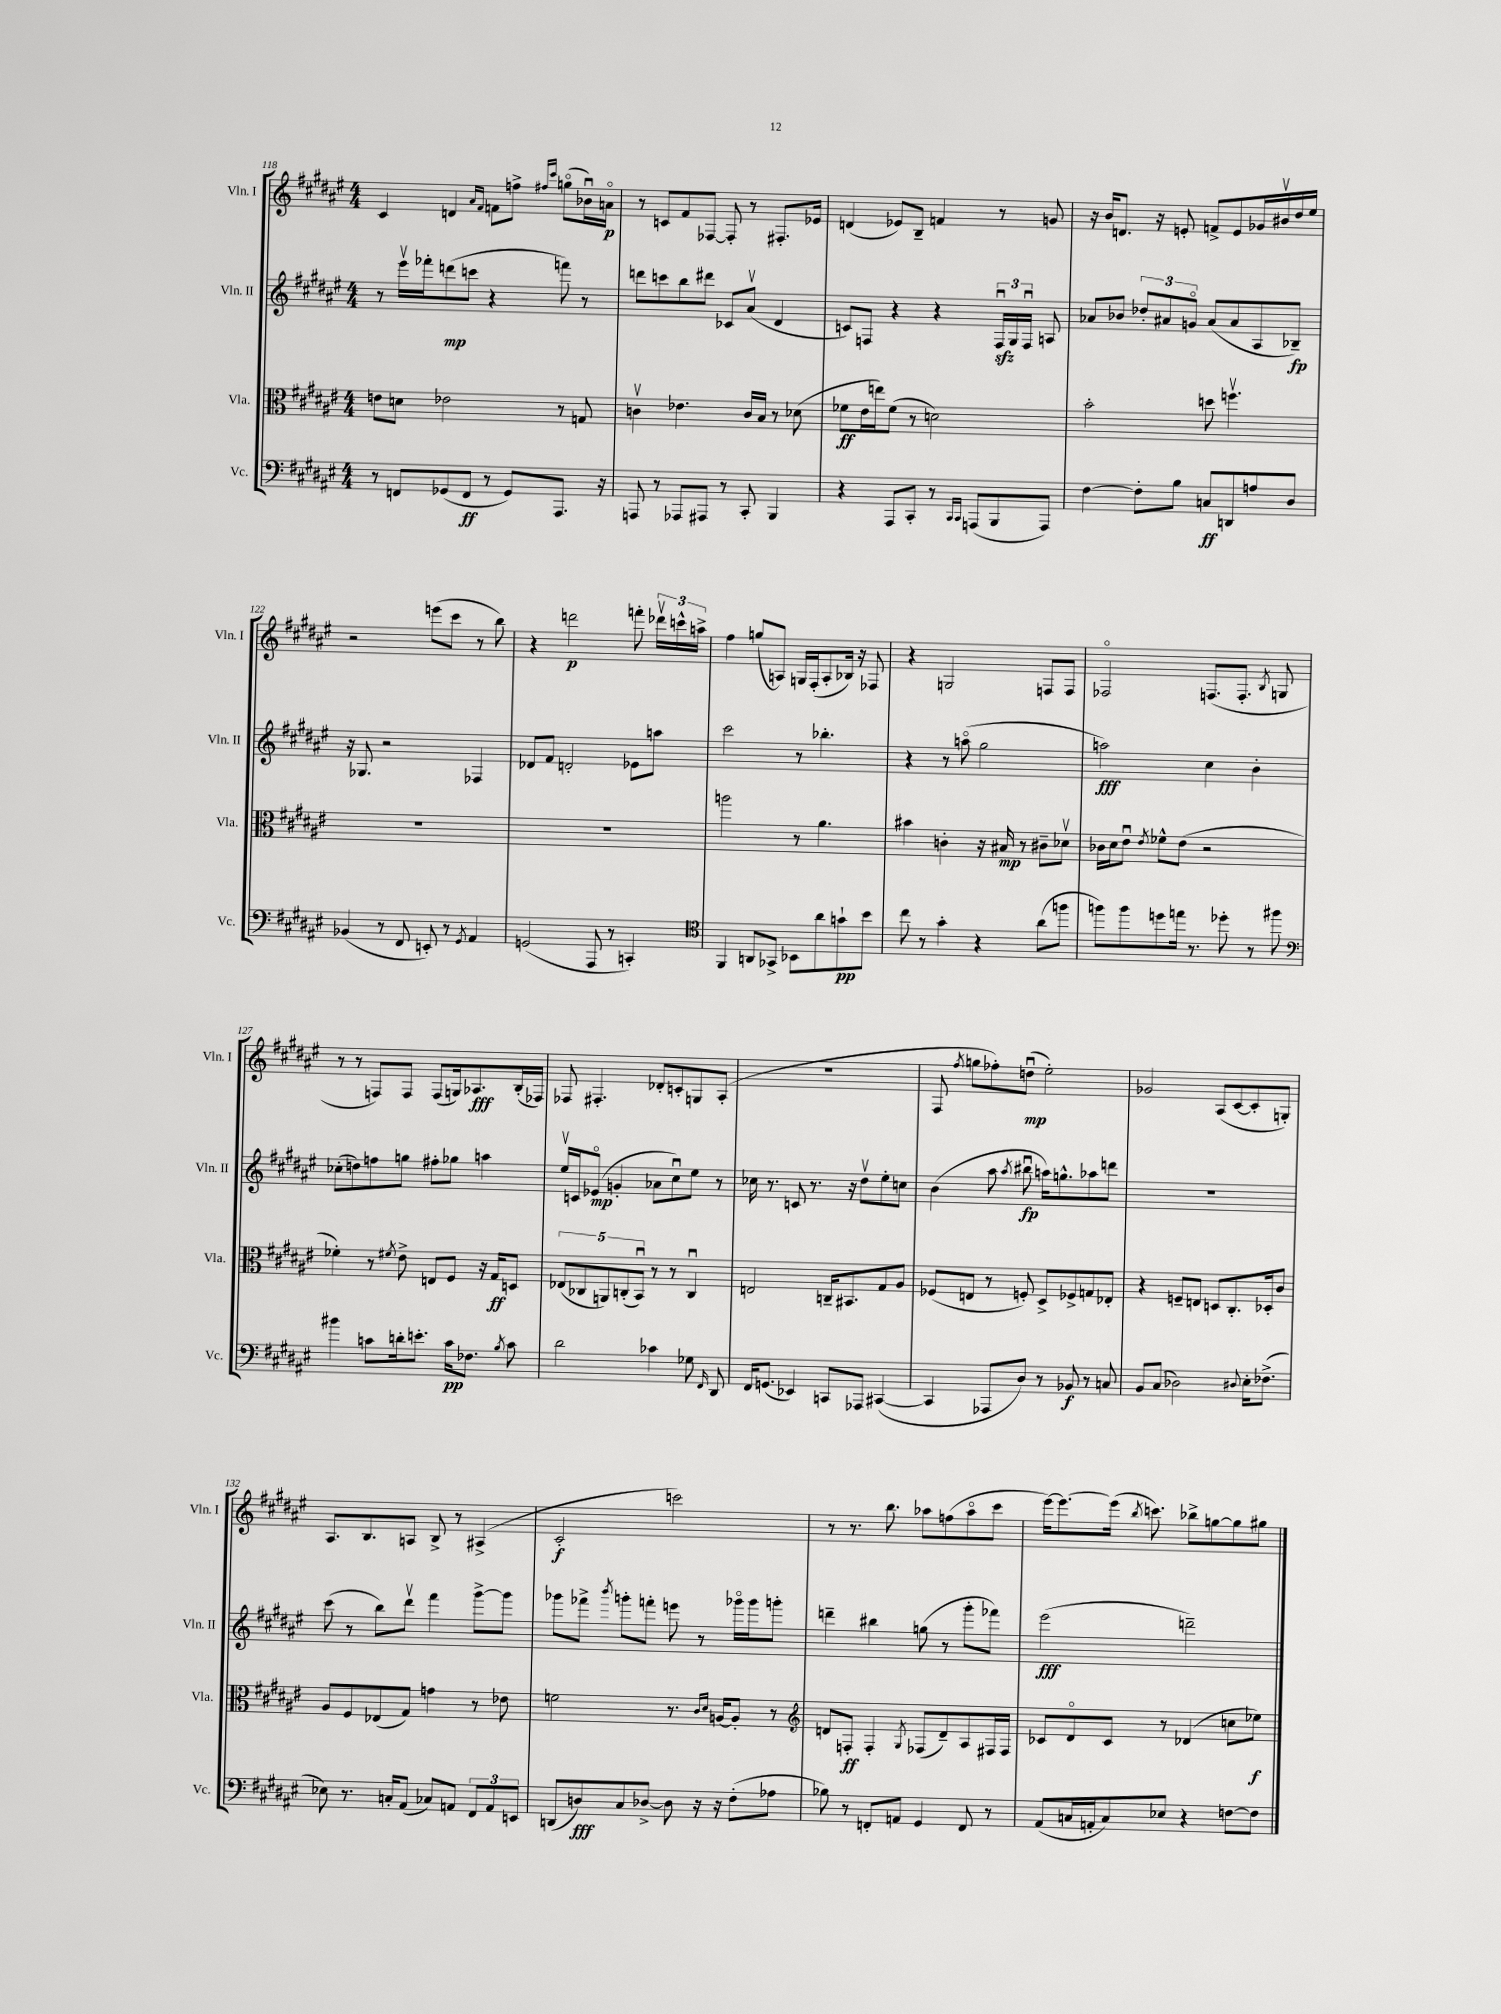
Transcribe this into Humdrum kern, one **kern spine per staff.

**kern	**kern	**kern	**kern
*staff4	*staff3	*staff2	*staff1
*clefF4	*clefC3	*clefG2	*clefG2
*k[f#c#g#d#a#e#]	*k[f#c#g#d#a#e#]	*k[f#c#g#d#a#e#]	*k[f#c#g#d#a#e#]
*M4/4	*M4/4	*M4/4	*M4/4
8r	8e	8r	4c#
8FF	8d	16eee#v	.
.	.	16fff-'	.
(8GG-	2e-	(8ddd	4d
8FF	.	8ccc	.
.	.	.	16qqa#
.	.	.	16qqf#
8r	.	4r	8f
8GG-)	.	.	8ff^
.	.	.	16qqff#
.	.	.	16qqccc#
8.AAA#	8r	8fff)	(8ggo
.	8G	8r	16b-u)
16r	.	.	16ao
=	=	=	=
8AAA	4cv	8ddd	8r
8r	.	8ccc	8c
8AAA-	4.e-	8bb	8f#
8AAA#	.	8ddd#	[8F-
8r	.	8c-	8F-']
8CC#'	16c	(8a#v	8r
.	16B	.	.
4BBB	8r	4d#	8.F#'
.	(8d-	.	.
.	.	.	16e-
=	=	=	=
4r	8f-	8c)	(4d
.	16e#	8F	.
.	16ee)	.	.
8AAA#	(8f-	4r	8e-)
8CC#'	8r	.	8B~
8r	2d)	4r	4f
16qqCC#	.	.	.
16qqCC#	.	.	.
(8AAA	.	.	.
8BBB	.	24Fu	8r
.	.	24G#	.
.	.	24Fu	.
8AAA)	.	8A	8g
=	=	=	=
[4F#	2b'	8a-	16r
.	.	.	16b
.	.	8b-	8.d
8F#']	.	12dd-'	.
.	.	.	16r
.	.	12a#	.
8B	.	.	8e'
.	.	12go	.
8C	8dd	(8a#	8f^
8DD	4.ffv	8a#	8e
8A	.	8A#	16g-
.	.	.	16b#v
8D#	.	8B-~)	16dd#
.	.	.	16ee#
=	=	=	=
(4BB-	1r	16r	2r
.	.	8.G-	.
8r	.	2r	.
8FF#	.	.	.
8EE')	.	.	(8eee
8r	.	.	8ccc#
8qGG#	.	.	.
4AA#	.	4F-	8r
.	.	.	8bb)
=	=	=	=
(2GG	1r	8d-	4r
.	.	8f#	.
.	.	2d'	2ddd
8AAA#	.	.	.
8r	.	.	.
4CC')	.	8e-	8fff'
.	.	8aa	24ddd-v
.	.	.	24ccc^^
.	.	.	24aa^
=	=	=	=
*clefC4	*	*	*
4FF#	2aa	2ccc#	4ff#
8AA	.	.	(8gg
8GG-^	.	.	8A)
8BB-	8r	8r	16G
.	.	.	(16F#'
8a#	4.a#	4.bb-'	8A'
8g`	.	.	16B-)
.	.	.	16r
8b	.	.	8F-
=	=	=	=
8cc#	4b#	4r	4r
8r	.	.	.
4g#'	4c'	8r	2G
.	.	(8aao	.
4r	16r	2gg#	.
.	16B#	.	.
.	8r	.	.
(8a#	8c#~	.	8F
8ff	8d-v	.	8F
=	=	=	=
8ff)	16c-	2aa)	2F-o
.	16d#	.	.
8ff	8e#u	.	.
.	8qe#	.	.
8dd	8f-^^	.	.
16ee	(8e#	.	.
8.r	.	.	.
.	2r	4cc#	(8.F
8dd-'	.	.	.
.	.	.	8.F'
8r	.	4b'	.
.	.	.	8qB
8ff#	.	.	8G
=	=	=	=
*clefF4	*	*	*
4b#	4f-')	(8cc-'	8r
.	.	8dd)	8r
8c	8r	8ff	8F)
.	8qf#	.	.
16d'	8e#^	8gg	8F
8.e'	.	.	.
.	8E	8ff#'	(8F
16c	8F#	8gg-	16G)
8.F-	.	.	8.A-
.	16r	4aa	.
.	16G#	.	.
8qB	.	.	.
8c	8D	.	(16B'
.	.	.	16F-)
=	=	=	=
2d#	(10E-	16ee#v	8F-
.	.	16c	.
.	10C-	.	.
.	.	(8e-o	4.F#'
.	10AA)	.	.
.	.	4g'	.
.	(10C'	.	.
.	10BBu)	.	.
4c-	8r	8a-	8d-'
.	8r	8cc#u)	8c'
8G-	4Cu	8ee#	8G
16qqFF#	.	.	.
8DD#	.	8r	(8A#'
=	=	=	=
16FF#	2E	16cc-	1r
(8.GG	.	8.r	.
4EE-)	.	8c	.
.	.	8.r	.
8CC	16C~	.	.
.	8.BB#	16r	.
8AAA-	.	8dd#v	.
([4CC#	8G#	8ee#'	.
.	8A#	8cc	.
=	=	=	=
4CC#]	(8F-	(4b	8F#
.	.	.	8qff#
.	8E	.	8gg
8AAA-	8r	8aa#	8ff-')
.	.	8qaa#	.
8D#)	8F')	8bb#u	(8ddu
8r	8D#^	16aa)	2ee#')
.	.	8.gg^^	.
8BB-	8F-^	.	.
8r	8G	8aa-	.
8C	8E-'	8ddd	.
=	=	=	=
8BB	4r	1r	2g-
(8C#	.	.	.
2D-)	8F~	.	.
.	8E	.	.
.	8D	.	(8A#
.	8.C#'	.	[8c#
8qqD#	.	.	.
16E#'	.	.	8c#']
(8.F-^	16D-'	.	.
.	8c#	.	8G')
=	=	=	=
8E-)	8A#	(8ccc#	8.A#
8.r	8F#	8r	.
.	.	.	8.B
.	(8E-	8bb)	.
16C'	.	.	.
(8AA#	8G#)	8ddd#v	8A
8C-)	4g	4fff#	8B^
8AA	.	.	8r
12FF#	8r	[8ggg#^	(4A#^
12AA	.	.	.
.	8e-	8ggg#]	.
12EE	.	.	.
=	=	=	=
(8DD	2f	8ggg-	2c#'
8D)	.	8fff-^	.
.	.	8qbbb	.
8C#	.	8ggg'	.
[8D-^	.	8fff'	.
8D-]	8.r	8eee	2ccc)
16r	.	8r	.
.	16qqc#	.	.
.	16qqd#	.	.
16r	[16A	.	.
(8F#'	8A']	16ggg-o	.
.	.	16ggg-	.
8A-	8r	8ggg'	.
=	=	=	=
*	*clefG2	*	*
8B-)	8d	4ddd~	8r
8r	8F'	.	8.r
8FF'	4F'	4bb#	.
.	.	.	8.bb
8AA	.	.	.
.	8qG#	.	.
4GG#	(8F-	(8gg	8aa-
.	8d~)	8r	(8ff
8FF	8A#	8ggg#'	8aa-o
8r	16F#	8fff-)	8ccc#
.	16F#	.	.
=	=	=	=
(8AA#	8c-	(2eee#	[16eee#)
.	.	.	8.eee#_
16C	8d#o	.	.
16AA'	.	.	.
8C)	8c-	.	(16eee#]
.	.	.	8qbb
.	.	.	8.ccc)
8E-	8r	.	.
4r	(4d-	2ddd~)	8bb-^
.	.	.	[8gg
[8F	8cc	.	8gg]
8F]	8ee-)	.	8gg#
==	==	==	==
*-	*-	*-	*-
